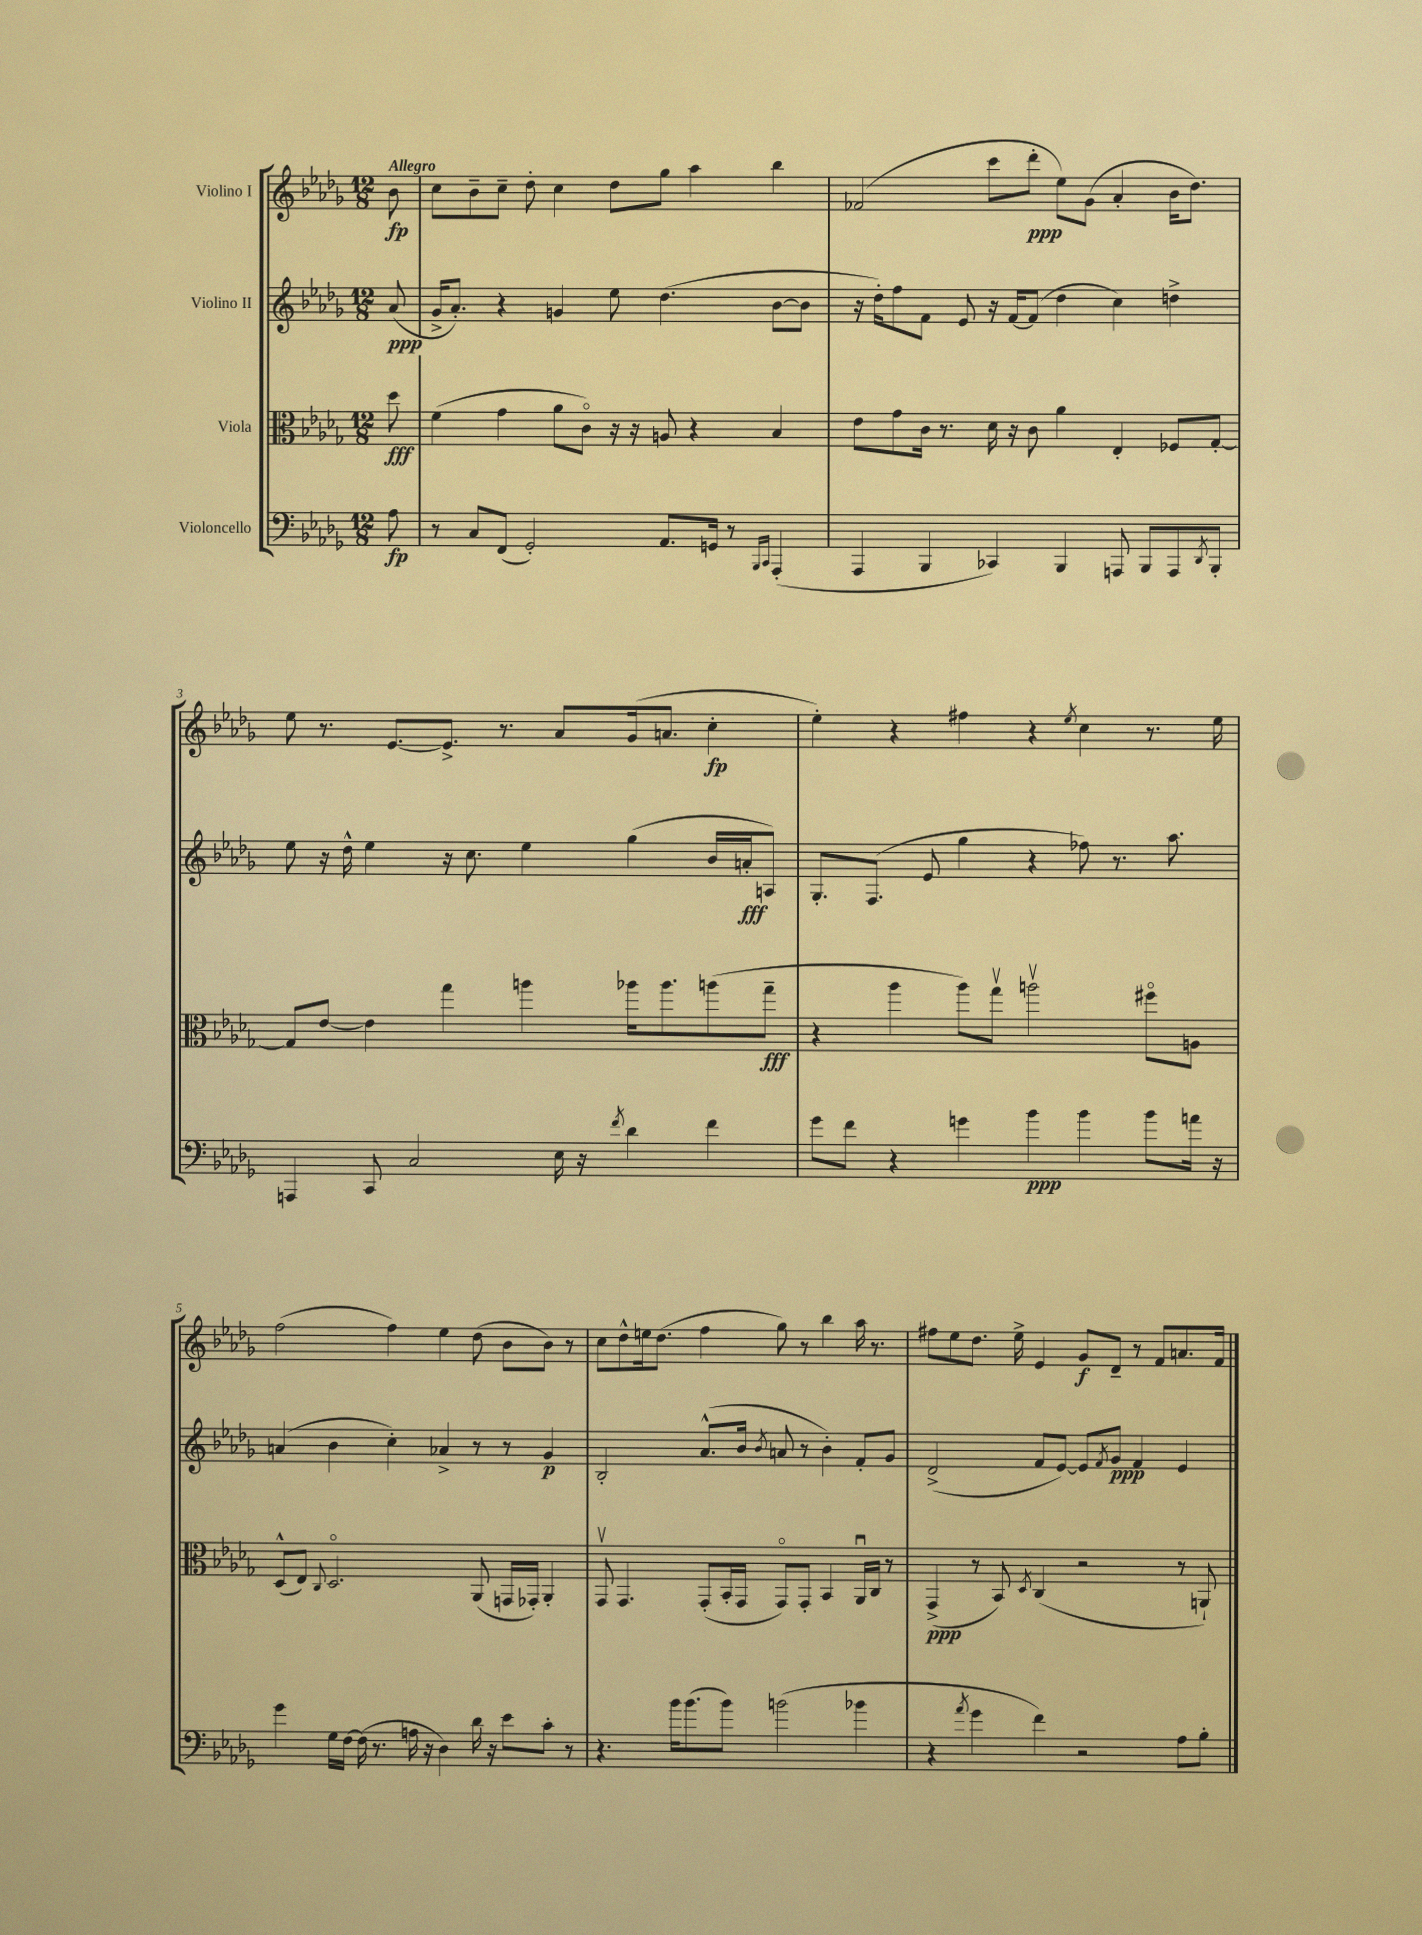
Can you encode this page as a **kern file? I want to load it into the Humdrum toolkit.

**kern	**kern	**kern	**kern
*staff4	*staff3	*staff2	*staff1
*clefF4	*clefC3	*clefG2	*clefG2
*k[b-e-a-d-g-]	*k[b-e-a-d-g-]	*k[b-e-a-d-g-]	*k[b-e-a-d-g-]
*M12/8	*M12/8	*M12/8	*M12/8
8A-\	8dd-\	(8a-/	8b-\
=	=	=	=
8r	(4f\	16g-^/LK	8cc\L
.	.	8.a-'/J)	.
8C/L	.	.	8b-~\
(8FF/J	4g-\	4r	8cc~\J
2GG-'/)	.	.	8dd-'\
.	8a-\L	4g/	4cc\
.	8co\J)	.	.
.	16r	8ee-\	8dd-\L
.	16r	.	.
8.AA-/L	8A/	(4.dd-\	8gg-\J
.	4r	.	4aa-\
16GG/Jk	.	.	.
8r	.	.	.
16qqBBB-/LL	.	.	.
16qqCC/JJ	.	.	.
(4AAA-'/	4B-/	[8b-\L	4bb-\
.	.	8b-\]J	.
=	=	=	=
4AAA-/	8e-\L	16r	(2f-/
.	.	16dd-'\LK)	.
.	8g-\	8ff\	.
4BBB-/	16c\Jk	8f\J	.
.	8.r	.	.
.	.	8e-/	.
4CC-/)	16d-\	16r	8ccc\L
.	16r	[16f/LK	.
.	8c\	(8f/]J	8ddd-'\J
4BBB-/	4a-\	4dd-\	8ee-\L)
.	.	.	(8g-\J
8AAA/	4E-'/	4cc\)	4a-'/
8BBB-/L	.	.	.
8AAA/	8F-/L	4dd^\	16b-\LK
.	.	.	8.dd-\J)
8qDD-/	.	.	.
8BBB-'/J	[8G-'/J	.	.
=	=	=	=
4AAA/	8G-/]L	8ee-\	8ee-\
.	[8e-/J	16r	8.r
.	.	16dd-^^\	.
8CC/	4e-\]	4ee-\	.
.	.	.	[8.e-/L
2C/	.	.	.
.	4gg-\	16r	8.e-^/]J
.	.	8.cc\	.
.	.	.	8.r
.	4aa\	4ee-\	.
16E-\	.	.	8a-/L
16r	.	.	.
8qf/	.	.	.
4d-\	16aa-\LK	(4gg-\	(16g-/k
.	8.aa-\	.	8.a/J
4f\	(8aa\	16b-/LL	4cc'\
.	.	16a'/J	.
.	8gg-~\J	8A/J)	.
=	=	=	=
8g-\L	4r	8.G-'/L	4ee-'\)
8f\J	.	.	.
.	.	(8.F/J	.
4r	4aa-\	.	4r
.	.	8e-/	.
4g\	8aa-\L)	4gg-\	4ff#\
.	8gg-v\J	.	.
4b-\	2aav\	4r	4r
.	.	.	8qee-/
4b-\	.	8ff-\)	4cc\
.	.	8.r	.
8b-\L	8ff#o\L	.	8.r
.	.	8.aa-\	.
16a\Jk	8A\J	.	.
16r	.	.	16ee-\
=	=	=	=
4g-\	(8D-^^/L	(4a/	(2ff\
.	8E-/J)	.	.
.	8qqC/	.	.
16G-\LL	2.D-o/	4b-\	.
[16F\JJ	.	.	.
(16F\]	.	.	.
8.r	.	.	.
.	.	4cc'\)	4ff\)
16A\	.	.	.
16r	.	.	.
4D-\)	.	4a-^/	4ee-\
16d-\	(8AA-/	8r	(8dd-\
16r	.	.	.
8e-\L	16GG/LL	8r	8b-\L
.	16GG-'/JJ)	.	.
8c'\J	4AA-'/	4g-/	8b-\J)
8r	.	.	8r
=	=	=	=
4.r	8GG-v/	2B-'/	8cc\L
.	4.GG-/	.	8dd-^^\
.	.	.	16ee\k
.	.	.	(8.dd-\J
16b-\LK	.	.	.
(8.b-\	.	.	.
.	(8GG-'/L	(8.a-^^/L	4ff\
8b-\J)	16BB-'/L	.	.
.	16GG-/JJ	16b-/Jk	.
.	.	8qb-/	.
(2b\	8GG-o/L)	8a/	8gg-\)
.	8GG-'/J	8r	8r
.	4BB-/	4b-'\)	4bb-\
4b-\	16AA-u/LL	8f'/L	16aa-\
.	16C/JJ	.	8.r
.	8r	8g-/J	.
=	=	=	=
4r	(4GG-^/	(2d-^/	8ff#\L
.	.	.	8ee-\
8qa-/	.	.	.
4g-\	8r	.	8.dd-\J
.	8BB-/)	.	.
.	.	.	16ee-^\
.	8qD-/	.	.
4f\)	(4C/	8f/L	4e-/
.	.	[8e-/J)	.
2r	2r	8e-/]L	8g-/L
.	.	8qf/	.
.	.	8g-/J	8d-~/J
.	.	4f/	8r
.	.	.	8f/L
8A-\L	8r	4e-/	8.a/
8B-'\J	8AA`/)	.	.
.	.	.	16f/Jk
==	==	==	==
*-	*-	*-	*-
